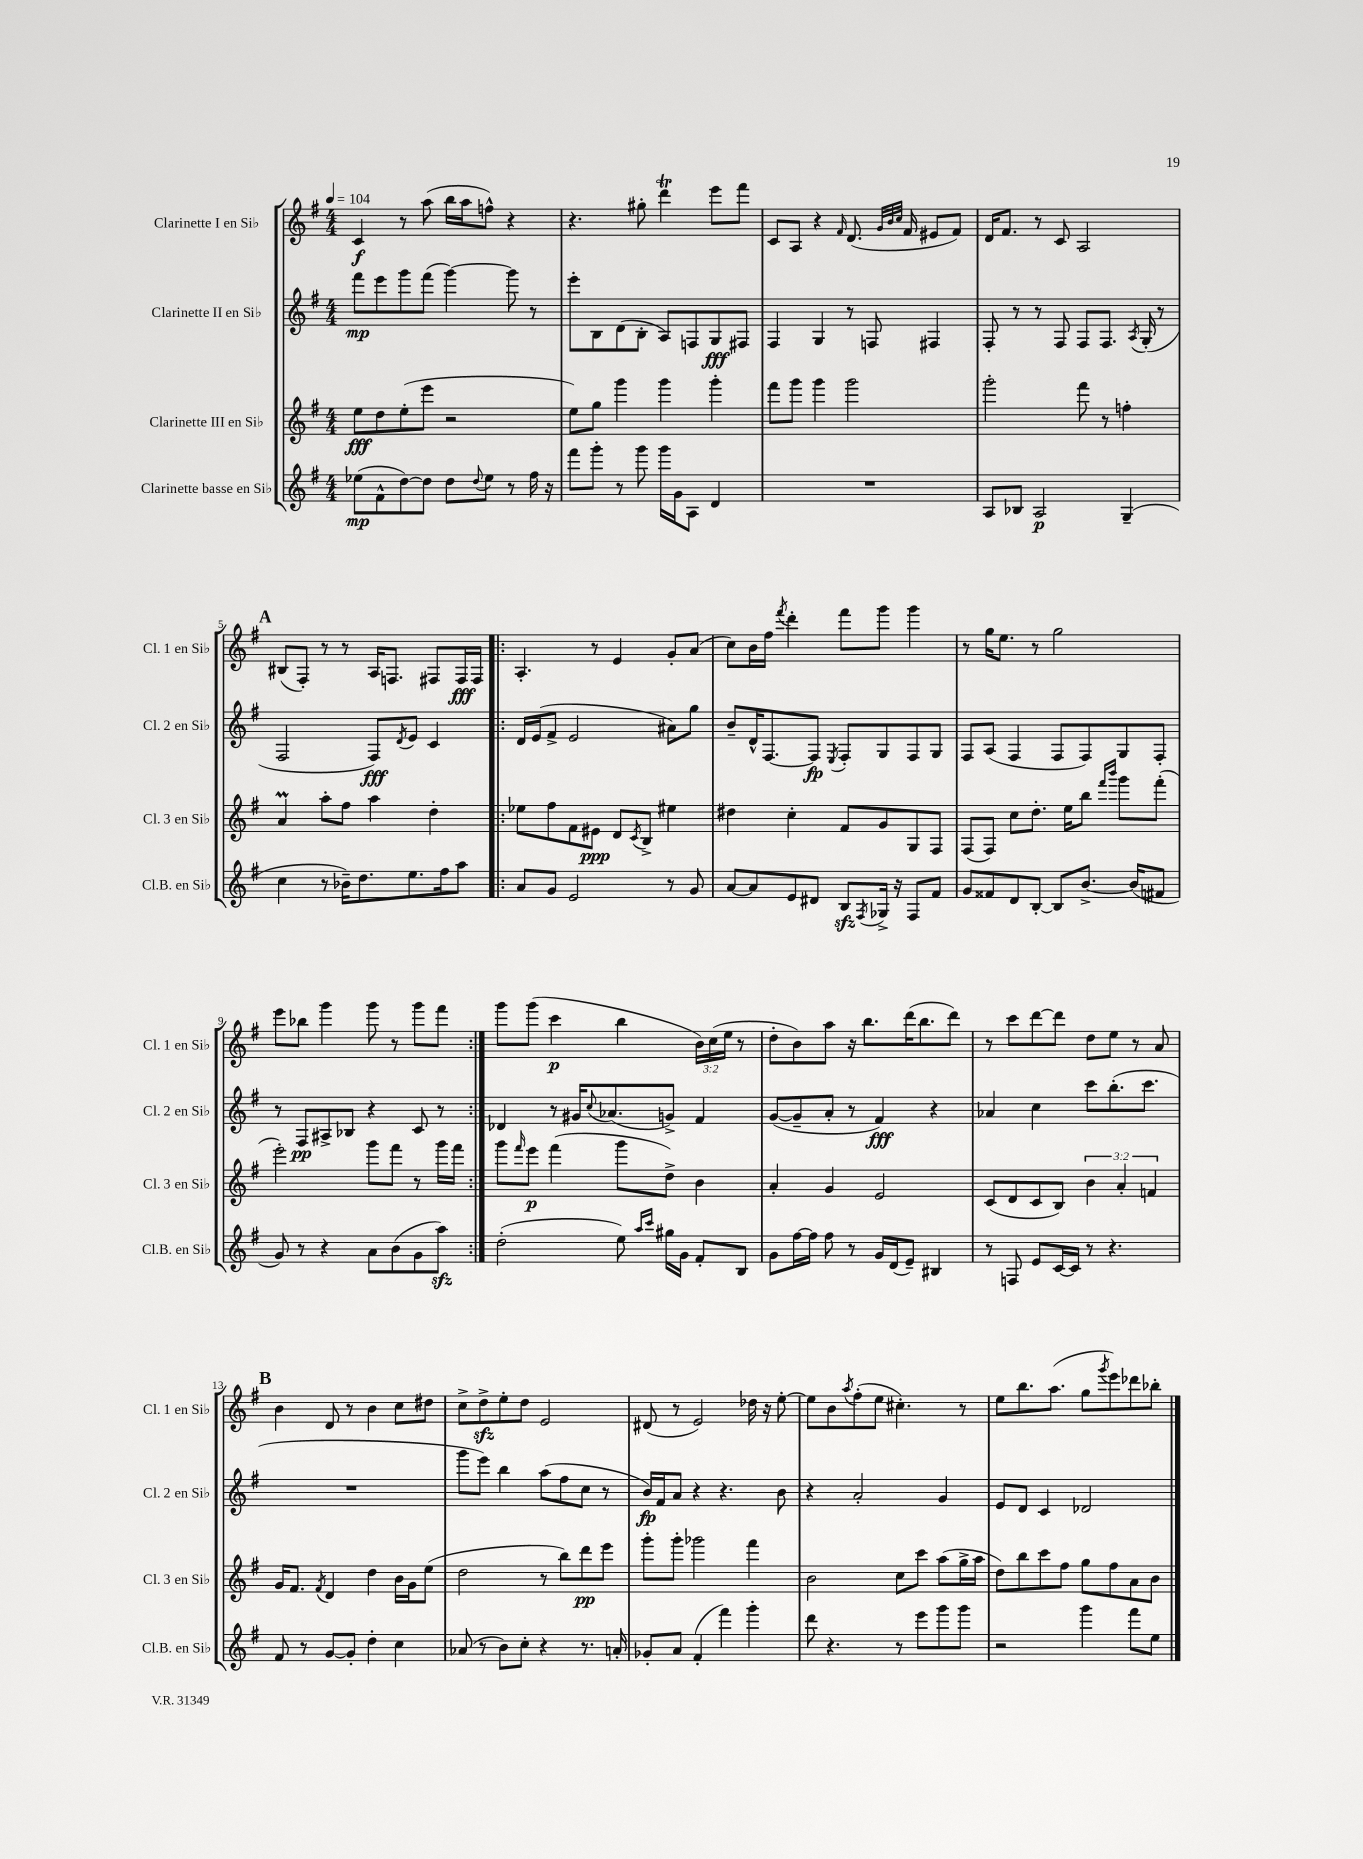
<<
\new StaffGroup <<
\new Staff = "s0" \with { instrumentName = "Clarinette I en Sib" shortInstrumentName = "Cl. 1 en Sib" } {
    \clef treble \key g \major \numericTimeSignature \time 4/4 \override Staff.TupletNumber.text = #tuplet-number::calc-fraction-text \tempo 4 = 104
    c'4\f r8 a''8( b''16 a''16 f''8-^) r4 |
    r4. gis''8-. d'''4\trill e'''8 fis'''8 |
    c'8 a8 r4 \grace { fis'16 } d'8.( \grace { g'32 b'32 c''32 } fis'16 eis'8 fis'8) |
    d'16 fis'8. r8 c'8 a2 |
    \mark \markup { \bold "A" } bis8( fis8-.) r8 r8 a16 f8. fis8 fis16\fff fis16 |
    \repeat volta 2 { a4.-. r8 e'4 g'8-. a'8( |
    c''8) b'16 fis''16 \acciaccatura { fis'''8 } d'''4-. fis'''8 g'''8 g'''4 |
    r8 g''16 e''8. r8 g''2 |
    e'''8 bes''8 g'''4 g'''8 r8 g'''8 fis'''8 | }
    g'''8 g'''8( c'''4\p b''4 \tuplet 3/2 { b'16) c''16( e''16 } r8 |
    d''8-. b'8) a''8 r16 b''8. d'''16( b''8. d'''8) |
    r8 c'''8 d'''8~ d'''8 d''8 e''8 r8 a'8 |
    \mark \markup { \bold "B" } b'4 d'8 r8 b'4 c''8 dis''8 |
    c''8-> d''8->\sfz e''8-. d''8 e'2 |
    dis'8( r8 e'2) des''16 r16 e''8~-. |
    e''8 b'8 \acciaccatura { a''8 } fis''8-.( e''8 cis''4.-.) r8 |
    e''8 b''8. a''8.( g''8 \acciaccatura { g'''8 } e'''8) des'''8 bes''8-. \bar "|." |
}
\new Staff = "s1" \with { instrumentName = "Clarinette II en Sib" shortInstrumentName = "Cl. 2 en Sib" } {
    \clef treble \key g \major \numericTimeSignature \time 4/4
    fis'''8\mp e'''8 g'''8 fis'''8( g'''4~) g'''8 r8 |
    e'''8-. b8 d'8( b8-. a8) f8 g8\fff fis8 |
    fis4 g4 r8 f8 fis4 |
    fis8-. r8 r8 fis8 fis8 fis8. \acciaccatura { a8 } g16-.( r8 |
    \mark \markup { \bold "A" } fis2 fis8\fff) \acciaccatura { d'8 } e'8 c'4 |
    \repeat volta 2 { d'16 e'16( fis'8-> e'2 ais'8) g''8 |
    b'8-- d'16-^ fis8.~ fis8\fp \acciaccatura { e8 } fis8-. g8 fis8 g8 |
    fis8 a8( fis4 fis8 fis8) g8 fis8-. |
    r8 fis8\pp ais8-> bes8 r4 c'8 r8 | }
    des'4 r8 gis'16 \appoggiatura { c''8 } aes'8.( g'8->) fis'4 |
    g'8~( g'8-- a'8-. r8 fis'4\fff) r4 |
    aes'4 c''4 c'''8 b''8.-.( c'''8. |
    \mark \markup { \bold "B" } R1 |
    g'''8 e'''8) b''4 a''8( fis''8 c''8 r8 |
    b'16\fp) fis'16 a'8 r4 r4. b'8 |
    r4 a'2-. g'4 |
    e'8 d'8 c'4 des'2 \bar "|." |
}
\new Staff = "s2" \with { instrumentName = "Clarinette III en Sib" shortInstrumentName = "Cl. 3 en Sib" } {
    \clef treble \key g \major \numericTimeSignature \time 4/4 \override Staff.TupletNumber.text = #tuplet-number::calc-fraction-text
    e''8\fff d''8 e''8-.( e'''8 r2 |
    e''8) g''8 g'''4 g'''4 g'''4-. |
    fis'''8 g'''8 g'''4 g'''2 |
    g'''2-. fis'''8 r8 f''4-. |
    \mark \markup { \bold "A" } a'4\prall a''8-. fis''8 a''4 d''4-. |
    \repeat volta 2 { ees''8 fis''8 fis'8 eis'8\ppp d'8 \acciaccatura { c'8 } b8-> eis''4 |
    dis''4 c''4-. fis'8 g'8 g8 fis8 |
    fis8( fis8) c''8 d''8.-. e''16 b''8 \grace { fis'''16 b'''16 } g'''8 fis'''8-.( |
    e'''2-.) g'''8 fis'''8 r8 g'''16 fis'''16 | }
    g'''8 \grace { fis'''16 } e'''8\p fis'''4( g'''8 d''8->) b'4 |
    a'4-. g'4 e'2 |
    c'8( d'8 c'8 b8) \tuplet 3/2 { b'4 a'4-. f'4 } |
    \mark \markup { \bold "B" } g'16 fis'8. \acciaccatura { fis'8 } d'4 d''4 b'16 g'16 e''8( |
    d''2 r8 b''8) d'''8\pp e'''8 |
    g'''8-. g'''8-. ges'''2 fis'''4 |
    b'2 c''8 c'''8 a''8( g''16-> a''16 |
    d''8) b''8 c'''8 fis''8 g''8 fis''8 a'8 b'8 \bar "|." |
}
\new Staff = "s3" \with { instrumentName = "Clarinette basse en Sib" shortInstrumentName = "Cl.B. en Sib" } {
    \clef treble \key g \major \numericTimeSignature \time 4/4
    ees''8\mp( fis'8-^ d''8~) d''8 d''8 \appoggiatura { d''8 } ees''8 r8 fis''16 r16 |
    fis'''8 g'''8-. r8 g'''8 g'''16 g'16 a8 d'4 |
    R1 |
    a8 bes8 a2\p g4--( |
    \mark \markup { \bold "A" } c''4 r8 bes'16--) d''8. e''8. fis''16 a''8 |
    \repeat volta 2 { a'8 g'8 e'2 r8 g'8 |
    a'8~ a'8 e'8 dis'8 b8\sfz \acciaccatura { fis8 } ges16-> r16 fis8 fis'8 |
    g'8 fisis'8 d'8 b8~-. b8 b'8.~-> b'16( fis'8 |
    g'8) r8 r4 a'8 b'8( g'8 a''8\sfz) | }
    d''2-.( e''8) \grace { a''16 c'''16 } gis''16 g'16 fis'8-. b8 |
    g'8 fis''16~ fis''16 fis''8 r8 g'16 d'16( e'8--) bis4 |
    r8 f8 e'8 c'16~ c'16 r8 r4. |
    \mark \markup { \bold "B" } fis'8 r8 g'8~ g'8-. d''4-. c''4 |
    aes'8( r8 b'8) c''8-. r4 r8. a'16-. |
    ges'8-. a'8 fis'4-.( fis'''4) g'''4-. |
    d'''8 r4. r8 e'''8 g'''8 g'''8 |
    r2 g'''4 fis'''8 e''8 \bar "|." |
}
>>
>>
